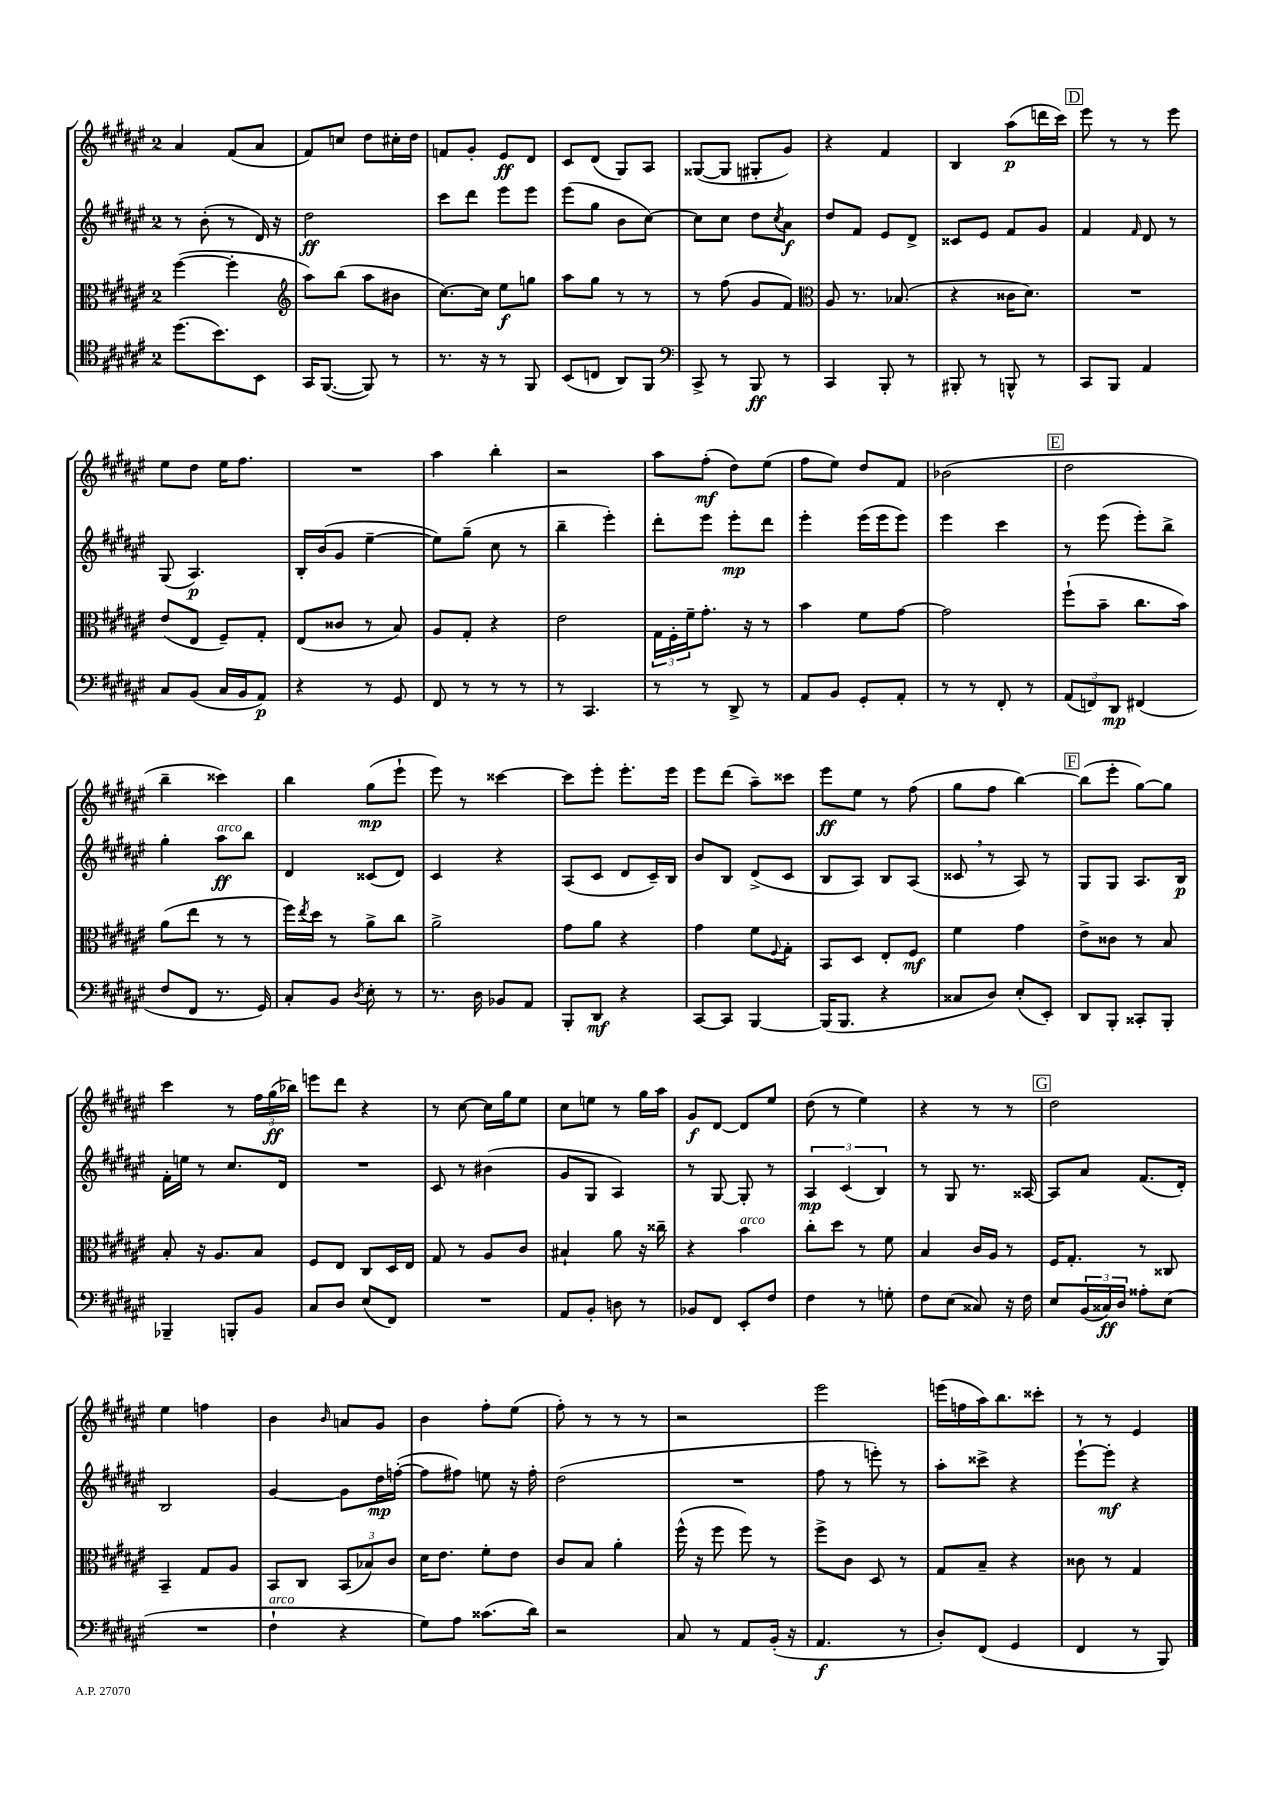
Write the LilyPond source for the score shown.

<<
\new StaffGroup <<
\new Staff = "s0" {
    \clef treble \key fis \major \once \override Staff.TimeSignature.style = #'single-digit \time 2/4
    ais'4 fis'8( ais'8 |
    fis'8) c''8 dis''8 cis''16-. dis''16 |
    f'8 gis'8-. eis'8\ff dis'8 |
    cis'8 dis'8( gis8) ais8 |
    gisis8~( gisis8 gis8-. gis'8) |
    r4 fis'4 |
    b4 ais''8\p( d'''16 cis'''16) |
    \mark \markup { \box "D" } eis'''8 r8 r8 eis'''8 |
    eis''8 dis''8 eis''16 fis''8. |
    R2 |
    ais''4 b''4-. |
    r2 |
    ais''8 fis''8-.\mf( dis''8) eis''8( |
    fis''8 eis''8) dis''8 fis'8 |
    bes'2( |
    \mark \markup { \box "E" } dis''2 |
    b''4-- cisis'''4) |
    b''4 gis''8\mp( eis'''8-! |
    eis'''8) r8 cisis'''4~ |
    cisis'''8 eis'''8-. eis'''8.-. eis'''16 |
    eis'''8 dis'''8( ais''8--) cisis'''8 |
    eis'''8\ff eis''8 r8 fis''8( |
    gis''8 fis''8 b''4~) |
    \mark \markup { \box "F" } b''8( eis'''8-. gis''8~) gis''8 |
    cis'''4 r8 \tuplet 3/2 { fis''16 gis''16\ff( bes''16) } |
    e'''8 dis'''8 r4 |
    r8 cis''8~ cis''16 gis''16 eis''8 |
    cis''8 e''8 r8 gis''16 ais''16 |
    gis'8\f dis'8~ dis'8 eis''8 |
    dis''8( r8 eis''4) |
    r4 r8 r8 |
    \mark \markup { \box "G" } dis''2 |
    eis''4 f''4 |
    b'4 \grace { b'16 } a'8 gis'8 |
    b'4 fis''8-. eis''8( |
    fis''8-.) r8 r8 r8 |
    r2 |
    eis'''2 |
    e'''16( f''16 ais''16) b''8. cisis'''8-. |
    r8 r8 eis'4 \bar "|." |
}
\new Staff = "s1" {
    \clef treble \key fis \major \once \override Staff.TimeSignature.style = #'single-digit \time 2/4
    r8 b'8-.( r8 dis'16) r16 |
    dis''2\ff |
    cis'''8 dis'''8 eis'''8 eis'''8 |
    eis'''8( gis''8 b'8 cis''8~) |
    cis''8 cis''8 dis''8 \acciaccatura { cis''8 } ais'8\f |
    dis''8 fis'8 eis'8 dis'8-> |
    cisis'8 eis'8 fis'8 gis'8 |
    \mark \markup { \box "D" } fis'4 \grace { fis'16 } dis'8 r8 |
    gis8( ais4.\p) |
    b16-. b'16( gis'8 eis''4~-- |
    eis''8) gis''8--( cis''8 r8 |
    b''4-- eis'''4-.) |
    dis'''8-. eis'''8 eis'''8-.\mp dis'''8 |
    eis'''4-. eis'''16( eis'''16 eis'''8) |
    eis'''4 cis'''4 |
    \mark \markup { \box "E" } r8 eis'''8( eis'''8-.) b''8-> |
    gis''4-. ais''8\ff^\markup { \italic "arco" } b''8 |
    dis'4 cisis'8( dis'8) |
    cis'4 r4 |
    ais8( cis'8 dis'8 cis'16--) b16 |
    b'8 b8 dis'8->( cis'8 |
    b8 ais8) b8 ais8( |
    cisis'8 \breathe r8 ais8) r8 |
    \mark \markup { \box "F" } gis8 gis8 ais8. b16\p |
    fis'16-. e''16 r8 cis''8. dis'16 |
    R2 |
    cis'8 r8 bis'4( |
    gis'8 gis8 ais4) |
    r8 gis8~ gis8-. r8 |
    \tuplet 3/2 { ais4\mp cis'4( b4) } |
    r8 gis8 r8. aisis16~ |
    \mark \markup { \box "G" } aisis8 ais'8 fis'8.( dis'16-.) |
    b2 |
    gis'4~ gis'8 dis''16\mp f''16~-.( |
    f''8 fis''8) e''8 r16 fis''16-. |
    dis''2( |
    R2 |
    fis''8 r8 e'''8-.) r8 |
    ais''8-. cisis'''8-> r4 |
    eis'''8~-! eis'''8-.\mf r4 \bar "|." |
}
\new Staff = "s2" {
    \clef alto \key fis \major \once \override Staff.TimeSignature.style = #'single-digit \time 2/4
    fis''4~( fis''4-. |
    \clef treble ais''8) b''8( ais''8 bis'8 |
    cis''8.~) cis''16 eis''8\f g''8 |
    ais''8 gis''8 r8 r8 |
    r8 fis''8( gis'8 fis'8) |
    \clef alto ais8 r8. bes8.( |
    r4 cisis'16 dis'8.) |
    \mark \markup { \box "D" } R2 |
    eis'8( eis8 fis8--) gis8-. |
    eis8( cisis'8 r8 b8) |
    ais8 gis8-. r4 |
    eis'2 |
    \tuplet 3/2 { gis16 fis16-. fis'16-- } gis'8.-. r16 r8 |
    b'4 fis'8 gis'8~ |
    gis'2 |
    \mark \markup { \box "E" } fis''8-!( b'8-- cis''8. b'16) |
    ais'8( eis''8 r8 r8 |
    fis''16) \acciaccatura { eis''8 } dis''16 r8 ais'8-> cis''8 |
    ais'2-> |
    gis'8 ais'8 r4 |
    gis'4 fis'8 \appoggiatura { fis8 } gis8-. |
    b,8 dis8 eis8-. fis8\mf |
    fis'4 gis'4 |
    \mark \markup { \box "F" } eis'8-> cisis'8 r8 b8 |
    b8-. r16 ais8. b8 |
    fis8 eis8 cis8 dis16 eis16 |
    gis8 r8 ais8 cis'8 |
    bis4-! ais'8 r16 cisis''16-- |
    r4 b'4^\markup { \italic "arco" } |
    cis''8-. dis''8 r8 fis'8 |
    b4 cis'16 ais16 r8 |
    \mark \markup { \box "G" } fis16 gis8.-. r8 cisis8 |
    b,4-- gis8 ais8 |
    b,8 cis8 \tuplet 3/2 { b,8( bes8) cis'8 } |
    dis'16 eis'8. fis'8-. eis'8 |
    cis'8 b8 ais'4-. |
    fis''16-^( r16 fis''8 fis''8) r8 |
    fis''8-> cis'8 dis8 r8 |
    gis8 b8-- r4 |
    cisis'8 r8 gis4 \bar "|." |
}
\new Staff = "s3" {
    \clef tenor \key fis \major \once \override Staff.TimeSignature.style = #'single-digit \time 2/4
    dis''8.( b'8.) b,8 |
    gis,16 fis,8.~( fis,8) r8 |
    r8. r16 r8 fis,8 |
    b,8( c8 ais,8) fis,8 |
    \clef bass cis,8-> r8 b,,8\ff r8 |
    cis,4 b,,8-. r8 |
    bis,,8-. r8 b,,8-^ r8 |
    \mark \markup { \box "D" } cis,8 b,,8 ais,4 |
    cis8 b,8( cis16 b,16 ais,8\p) |
    r4 r8 gis,8 |
    fis,8 r8 r8 r8 |
    r8 cis,4. |
    r8 r8 dis,8-> r8 |
    ais,8 b,8 gis,8-. ais,8-. |
    r8 r8 fis,8-. r8 |
    \mark \markup { \box "E" } \tuplet 3/2 { ais,8( f,8) dis,8\mp } fis,4( |
    fis8 fis,8 r8. gis,16) |
    cis8-. b,8 \acciaccatura { dis8 } eis8-. r8 |
    r8. dis16 bes,8 ais,8 |
    b,,8-. dis,8\mf r4 |
    cis,8~ cis,8 b,,4~ |
    b,,16( b,,8. r4 |
    cisis8 dis8) eis8-.( eis,8-.) |
    \mark \markup { \box "F" } dis,8 b,,8-. cisis,8-. b,,8-. |
    bes,,4-- b,,8-. b,8 |
    cis8 dis8 eis8( fis,8) |
    R2 |
    ais,8 b,8-. d8 r8 |
    bes,8 fis,8 eis,8-. fis8 |
    fis4 r8 g8-. |
    fis8 eis8( cisis8) r16 fis16 |
    \mark \markup { \box "G" } eis8 \tuplet 3/2 { b,16( cisis16\ff) dis16 } aisis8-. eis8( |
    R2 |
    fis4-!^\markup { \italic "arco" } r4 |
    gis8) ais8 cisis'8.( dis'16) |
    r2 |
    cis8 r8 ais,8 b,16-.( r16 |
    ais,4.\f r8 |
    dis8-.) fis,8( gis,4 |
    fis,4 r8 b,,8) \bar "|." |
}
>>
>>
\layout { \context { \Score \remove "Bar_number_engraver" } }
